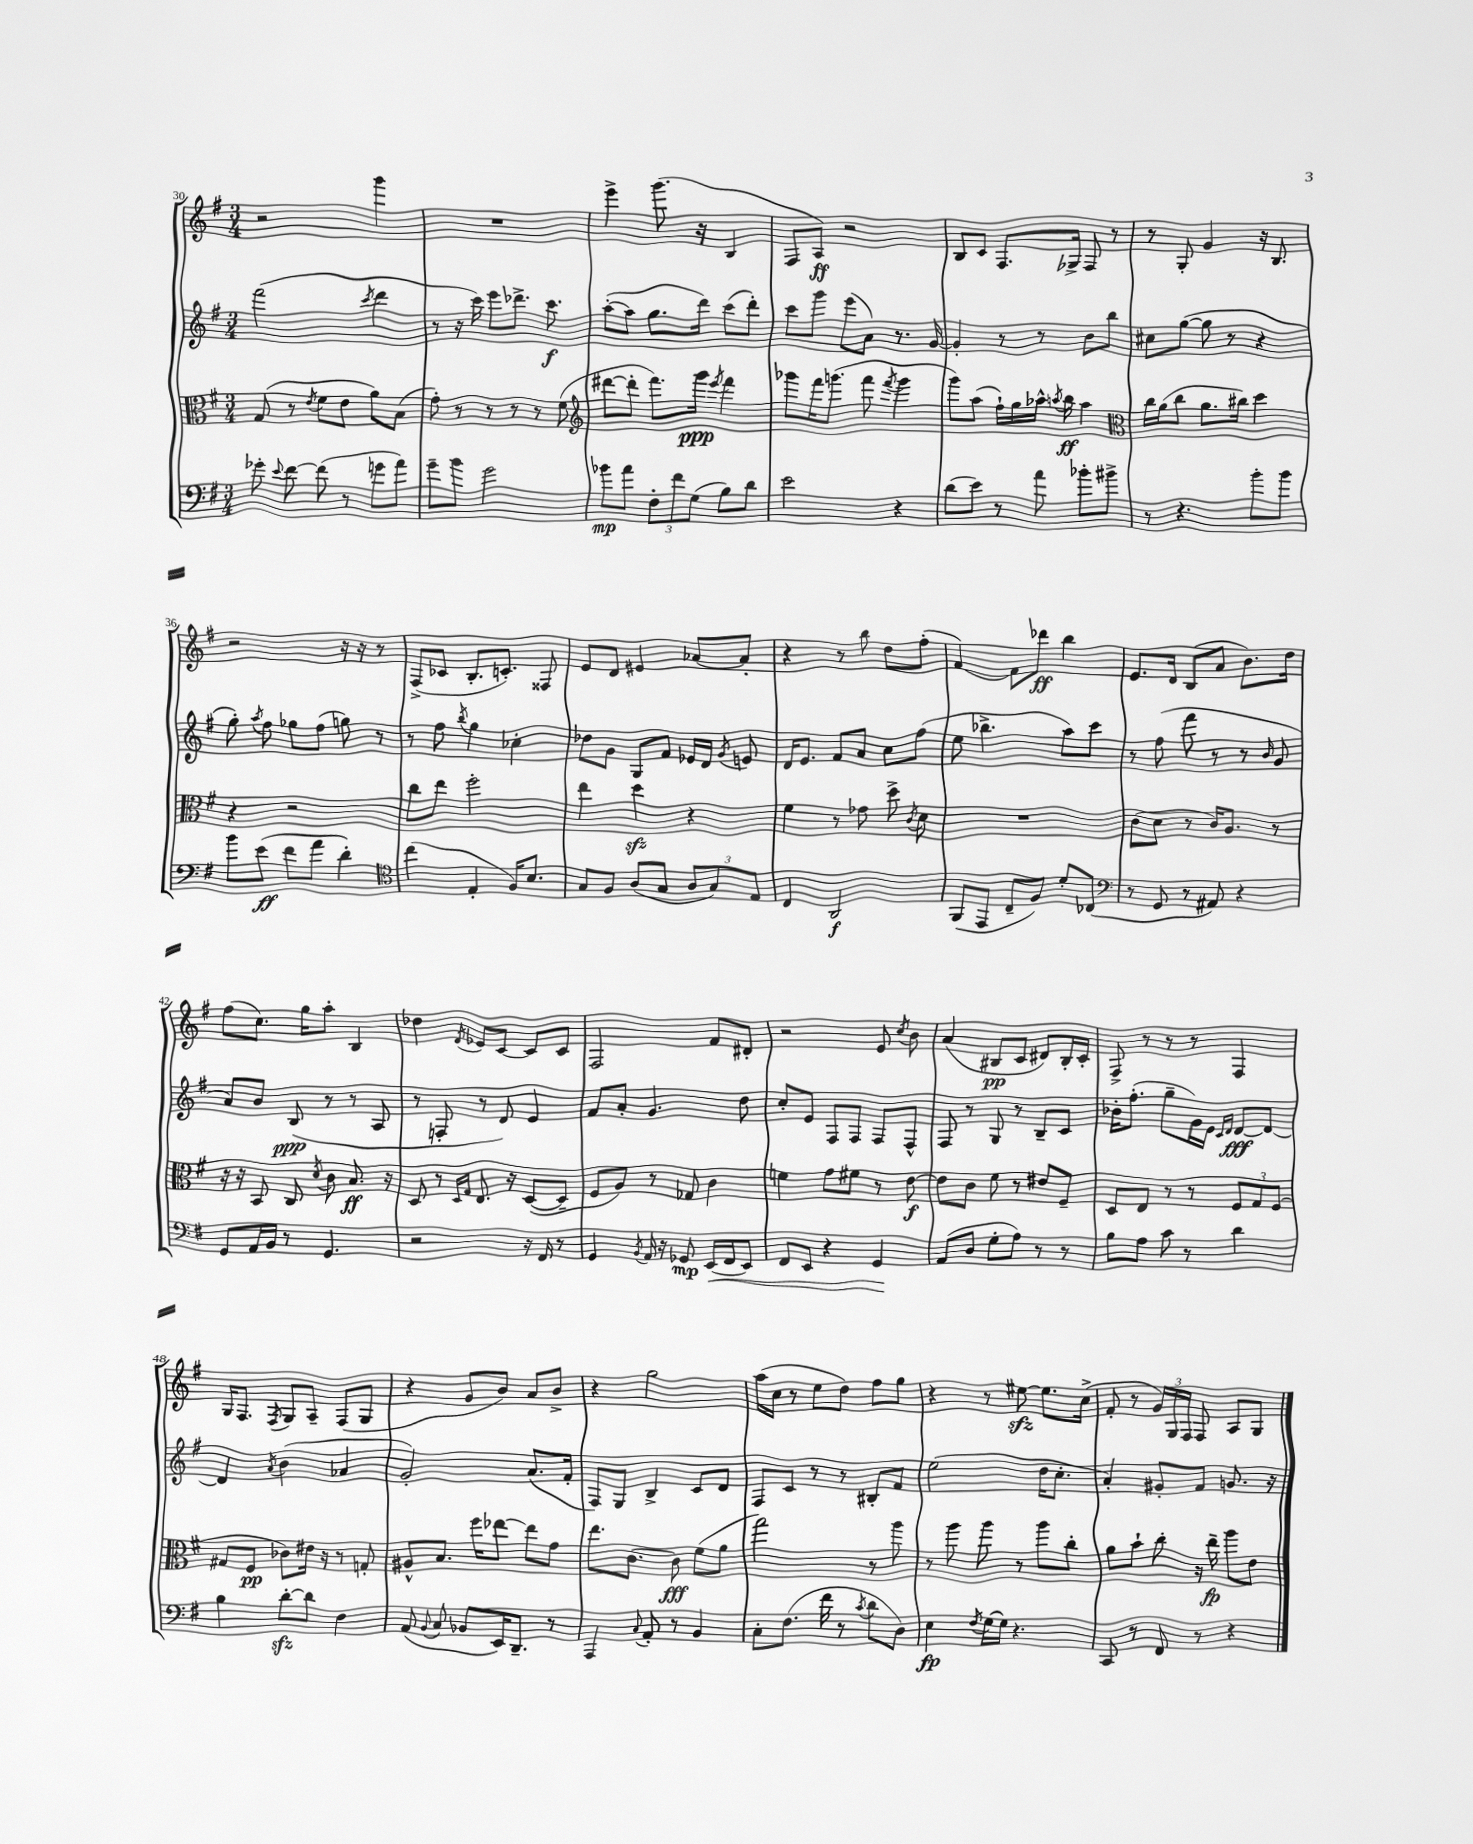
<<
\new StaffGroup <<
\new Staff = "s0" {
    \clef treble \key g \major \numericTimeSignature \time 3/4
    \autoBeamOff r2 g'''4 |
    R2. |
    e'''4-> g'''8.( r16 b4 |
    fis8[ a8]\ff) r2 |
    b8[ c'8] fis8.[ ges16]-> fis8 r8 |
    r8 g8-. g'4 r16 b8. |
    r2 r16 r16 r8 |
    fis8[->( ces'8] b8.[-. c'8.]-.) fisis8 |
    e'8[ d'8] eis'4 aes'8[~ aes'8]-. |
    r4 r8 b''8 d''8[ fis''8]-.( |
    fis'4~) fis'8[ des'''8]\ff b''4 |
    e'8.[ d'16] b8[( a'8] b'8.[) d''16] |
    fis''8[( c''8.]) g''16[ a''8]-. b4 |
    des''4 \acciaccatura { d'8 } ees'8[ c'8]~ c'8[ c'8] |
    fis2 fis'8[ dis'8]-. |
    r2 e'8 \acciaccatura { c''8 } b'8 |
    a'4( bis8[\pp c'8] dis'8[) bis16-. c'16]-. |
    fis8-> r8 r8 r8 fis4 |
    g16[ fis8.] \acciaccatura { fis8 } g8[ a8]-- fis8[( g8] |
    r4 g'8[ b'8]) a'8[ b'8]-> |
    r4 g''2 |
    a''16[( c''16] r8 e''8[ d''8]) fis''8[ g''8] |
    r4 r8 eis''8~\sfz eis''8.[ c''16]->( |
    fis'8-. r8 \tuplet 3/2 { g'16[) g16 fis16] } fis8 a8[ g8] \bar "|." |
}
\new Staff = "s1" {
    \clef treble \key g \major \numericTimeSignature \time 3/4
    \autoBeamOff fis'''2( \acciaccatura { c'''8 } d'''4 |
    r8 r16 c'''16) e'''8[ des'''8.]-> c'''8.\f |
    a''8[~-.( a''8] g''8.[ d'''16]) c'''8[( d'''8]-.) |
    c'''8[ g'''8] e'''8[( a'8]) r8. g'16~ |
    g'4-. r8 r8 b'8[ b''8] |
    cis''8[ g''8]~( g''8 r8 r4 |
    g''8-.) \acciaccatura { a''8 } fis''8 ges''8[ fis''8]( g''8) r8 |
    r8 fis''8 \acciaccatura { b''8 } g''4 ces''4-. |
    des''8[ g'8] g8[ fis'8] ees'16[ d'16] \acciaccatura { g'8 } e'8 |
    d'16[ e'8.] fis'8[ a'8] c''8[ fis''8]( |
    e''8 bes''4.-> a''8[) c'''8] |
    r8 fis''8( fis'''8 r8 r8 \grace { b'16 } g'8 |
    a'8[) b'8] b8\ppp( r8 r8 a8 |
    r8 f8-. r8 d'8) e'4 |
    fis'8[ a'8]-. g'4. d''8 |
    c''8[-. e'8] fis8[ fis8] fis8[ fis8]-^ |
    fis8 r8 g8 r8 b8[-- c'8] |
    bes'16[-. fis''8.]-.( g''8[-- g'16) e'16] \grace { c'16[ d'16] } d'8[~\fff d'8]~ |
    d'4 \acciaccatura { a'8 } b'4( aes'4 |
    g'2-.) a'8.[( fis'16]-. |
    fis8[) g8] b4-> c'8[ d'8] |
    fis8[ c'8] r8 r8 bis8[-. fis'8] |
    e''2( d''16[ c''8.]-. |
    a'4-.) gis'8[-. fis'8] g'8. r16 \bar "|." |
}
\new Staff = "s2" {
    \clef alto \key g \major \numericTimeSignature \time 3/4
    \autoBeamOff g8( r8 \acciaccatura { e'8 } fis'8[ e'8] a'8[) b8]( |
    g'8-.) r8 r8 r8 r8 fis'8( |
    \clef treble dis'''8[~ dis'''8]-. fis'''8.[) g'''16]\ppp \acciaccatura { e'''8 } fis'''4 |
    ges'''8[ fis'''16 g'''8.]( fis'''8 \acciaccatura { fis'''8 } g'''4 |
    g'''8[) a''8]( fis''16[-!) g''16 aes''16]-^ \acciaccatura { a''8 } b''16\ff a''4 |
    \clef alto c''16[ a'16( c''8] a'8.[ cis''16]) d''4 |
    r4 r2 |
    c''8[ e''8] fis''2-. |
    e''4 d''4\sfz r4 |
    fis'4 r8 ges'8 d''8-> \acciaccatura { c'8 } d'8 |
    R2. |
    c'8[( d'8] r8 c'16[) a8.] r8 |
    r16 r16 b,8 c8 \acciaccatura { d'8 } c'8 b8.\ff r16 |
    d8 r8 \grace { d16[ g16] } e8. r16 d8[~( d8]-- |
    fis8[ a8]) r8 ges8 c'4 |
    f'4 g'8[ fis'8] r8 e'8~\f |
    e'8[ c'8] fis'8 r8 eis'8[ fis8]-- |
    d8[ e8] r8 r8 \tuplet 3/2 { fis8[ g8 fis8]( } |
    gis8[ fis8]\pp ces'8[) eis'16] r16 r8 g8-. |
    ais8[-^ b8.] fis''16[ ees''8]~ ees''8[ g'8] |
    e''8.[ c'8.]~ c'8\fff fis'8[( a'8] |
    g''2) r8 a''8 |
    r8 a''8 a''8 r8 a''8[ c''8]-. |
    a'8[ b'8]-! c''8-. r16 e''16--\fp a''8[ e'8] \bar "|." |
}
\new Staff = "s3" {
    \clef bass \key g \major \numericTimeSignature \time 3/4
    \autoBeamOff ges'8-. \appoggiatura { e'8 } fis'8~ fis'8( r8 g'8[ a'8]) |
    g'8[-- b'8] g'2 |
    bes'8[\mp a'8] \tuplet 3/2 { fis8[-. fis'8 g8]( } b8[) d'8] |
    e'2 r4 |
    d'8[( e'8]) r8 a'8 bes'8[-. bis'8]-> |
    r8 r4. b'8[-. b'8] |
    b'8[ e'8]\ff( fis'8[ a'8] d'4-.) |
    \clef tenor c''4( e4-. fis16[) b8.] |
    g8[ fis8] a8[( g8] \tuplet 3/2 { a8[ g8) e8] } |
    c4 a,2\f |
    fis,8[( e,8] c8[-- fis8]) d'8[-. ces8]( |
    \clef bass r8 g,8 r8 ais,8) r4 |
    g,8[ a,16 b,16] r8 g,4. |
    r2 r16 fis,16 r8 |
    g,4 \acciaccatura { b,8 } a,16 r16 ges,8\mp e,16[\<( fis,16 e,8]) |
    fis,8[ e,8] r4 g,4\! |
    a,8[( d8] g8[-. a8]) r8 r8 |
    b8[ a8] c'8 r8 d'4 |
    b4 d'8[~-.\sfz d'8] fis4 |
    a,8( \appoggiatura { b,8 } c8 bes,8[ e,16) d,8.]-- r8 |
    a,,4 \appoggiatura { c8 } a,8-. r8 b,4 |
    c8[-. fis8.]( fis'16 r8 \acciaccatura { c'8 } d'8[ d8]) |
    e4\fp \acciaccatura { fis8 } g16[~ g16] r4. |
    c,8 r8 fis,8 r8 r4 \bar "|." |
}
>>
>>
\layout { \context { \Score currentBarNumber = #30 } }
